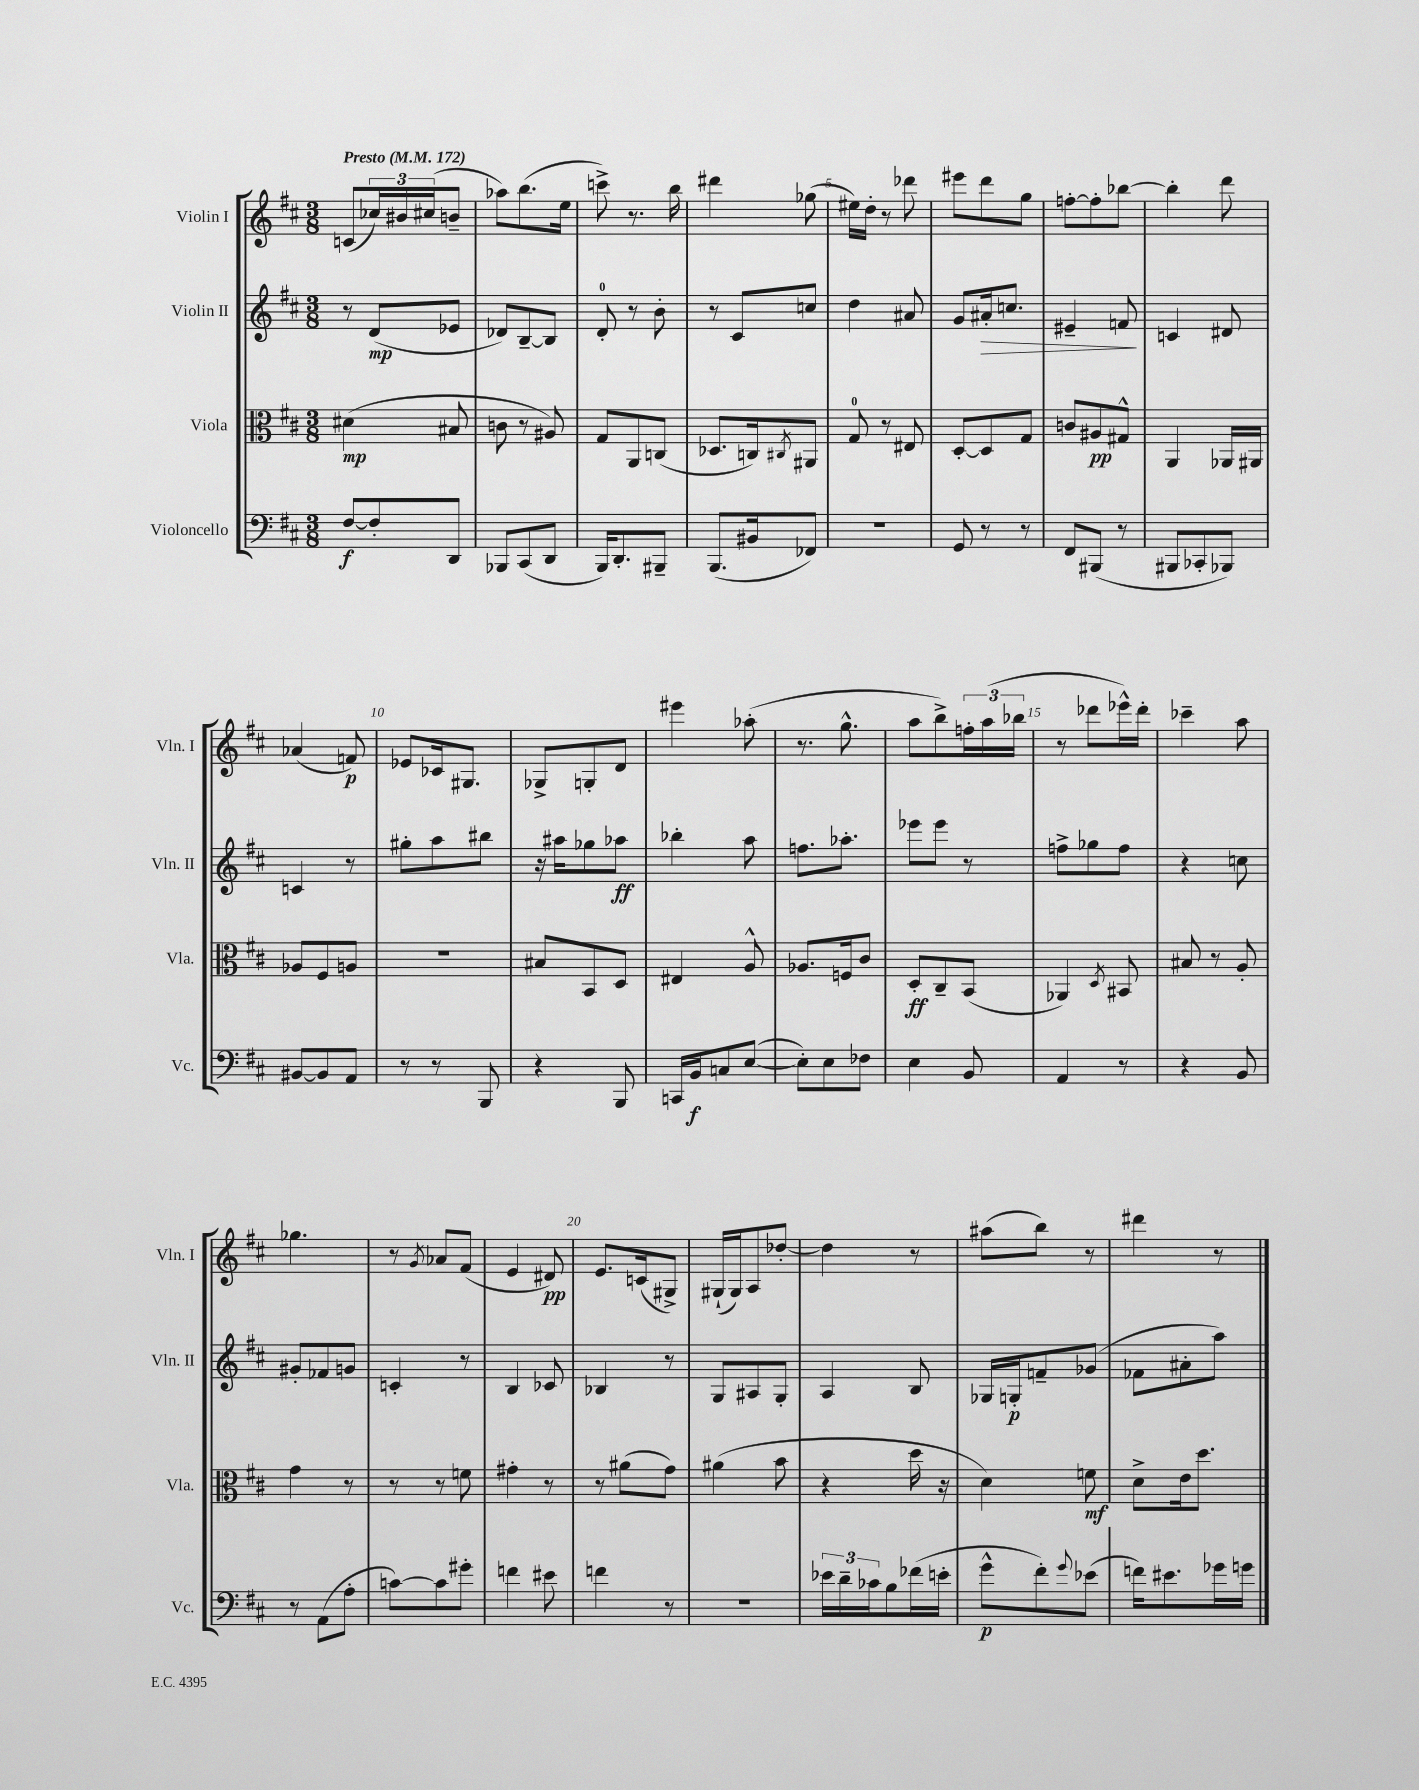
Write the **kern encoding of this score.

**kern	**dynam	**kern	**dynam	**kern	**dynam	**kern	**dynam
*part4	*part4	*part3	*part3	*part2	*part2	*part1	*part1
*staff4	*staff4	*staff3	*staff3	*staff2	*staff2	*staff1	*staff1
*I"Violoncello	*	*I"Viola	*	*I"Violin II	*	*I"Violin I	*
*I'Vc.	*	*I'Vla.	*	*I'Vln. II	*	*I'Vln. I	*
*clefF4	*	*clefC3	*	*clefG2	*	*clefG2	*
*k[f#c#]	*	*k[f#c#]	*	*k[f#c#]	*	*k[f#c#]	*
*M3/8	*	*M3/8	*	*M3/8	*	*M3/8	*
*MM172	*	*MM172	*	*MM172	*	*MM172	*
=1	=1	=1	=1	=1	=1	=1	=1
!	!	!	!	!	!	!LO:TX:a:B:t=Presto	!
[8F#/L	f	(4d#X\	mp	8r	.	(8cn/L	.
8F#'/]	.	.	.	(8d/L	mp	24cc-X/L)	.
.	.	.	.	.	.	24b#X/	.
.	.	.	.	.	.	(24cc#X/J	.
8DD/J	.	8B#X/	.	8e-X/J	.	8bn~/J	.
=2	=2	=2	=2	=2	=2	=2	=2
8BBB-X/L	.	8cn\	.	8d-X/L)	.	8aa-X\L)	.
(8CC#/	.	8r	.	[8B~/	.	(8.bb\	.
8DD/J	.	8A#X/)	.	8B/J]	.	.	.
.	.	.	.	.	.	16ee\Jk	.
=3	=3	=3	=3	=3	=3	=3	=3
16BBB/KL)	.	8G/L	.	8d'/	.	8cccn^\)	.
8.DD'/	.	.	.	.	.	.	.
.	.	8AA/	.	8r	.	8.r	.
8BBB#X~/J	.	(8Cn/J	.	8b'\	.	.	.
.	.	.	.	.	.	16bb\	.
=4	=4	=4	=4	=4	=4	=4	=4
(8.BBB/L	.	8.D-X/L	.	8r	.	4ddd#X\	.
.	.	.	.	8c#/L	.	.	.
16BB#X/k	.	16Cn/k)	.	.	.	.	.
.	.	8qC#X/	.	.	.	.	.
8FF-X/J)	.	8AA#X/J	.	8ccn/J	.	(8gg-X\	.
=5	=5	=5	=5	=5	=5	=5	=5
4.r	.	8G/	.	4dd\	.	16ee#X\LL)	.
.	.	.	.	.	.	16dd'\JJ	.
.	.	8r	.	.	.	8r	.
.	.	8E#X/	.	8a#X/	.	8ddd-X\	.
=6	=6	=6	=6	=6	=6	=6	=6
8GG/	.	[8D'/L	.	8g/L	.	8eee#X\L	.
!	!	!	!	!	!LO:HP:b	!	!
8r	.	8D/]	.	16a#X'/k	>	8ddd\	.
.	.	.	.	8.ccn/J	.	.	.
8r	.	8G/J	.	.	.	8gg\J	.
=7	=7	=7	=7	=7	=7	=7	=7
8FF#/L	.	8cn/L	.	4e#X~/	.	[8ffn'\L	.
(8BBB#X/J	.	8A#X/	pp	.	.	8ff'\]	.
8r	.	8G#X^^/J	.	8fn/	.	[8bb-X\J	.
.	.	.	.	.	]	.	.
=8	=8	=8	=8	=8	=8	=8	=8
8BBB#X/L	.	4AA/	.	4cn/	.	4bb-'\]	.
8CC-X'/	.	.	.	.	.	.	.
8BBB-X/J)	.	16AA-X/LL	.	8d#X/	.	8ddd\	.
.	.	16AA#X/JJ	.	.	.	.	.
!!LO:LB:g=z
=9	=9	=9	=9	=9	=9	=9	=9
[8BB#X/L	.	8A-X/L	.	4cn/	.	(4a-X/	.
8BB#/]	.	8F#/	.	.	.	.	.
8AA/J	.	8An/J	.	8r	.	8fn/)	p
=10	=10	=10	=10	=10	=10	=10	=10
8r	.	4.r	.	8gg#X'\L	.	8e-X/L	.
8r	.	.	.	8aa\	.	16c-X/k	.
.	.	.	.	.	.	8.G#X/J	.
8BBB/	.	.	.	8bb#X\J	.	.	.
=11	=11	=11	=11	=11	=11	=11	=11
4r	.	8B#X/L	.	16r	.	8G-X^/L	.
.	.	.	.	16aa#X\KL	.	.	.
.	.	8BB/	.	8gg-X\	.	8Gn'/	.
8BBB/	.	8D/J	.	8aa-X\J	ff	8d/J	.
=12	=12	=12	=12	=12	=12	=12	=12
16CCn/LL	.	4E#X/	.	4bb-X'\	.	4eee#X\	.
16BB/J	f	.	.	.	.	.	.
8Cn/	.	.	.	.	.	.	.
([8E/J	.	8A^^/	.	8aa\	.	(8aa-X'\	.
=13	=13	=13	=13	=13	=13	=13	=13
8E'\L])	.	8.A-X/L	.	8.ffn\L	.	8.r	.
8E\	.	.	.	.	.	.	.
.	.	16Fn/k	.	8.aa-X'\J	.	8.gg^^\	.
8F-X\J	.	8c#/J	.	.	.	.	.
=14	=14	=14	=14	=14	=14	=14	=14
4E\	.	8D'/L	ff	8eee-X\L	.	8aa\L	.
.	.	8C#~/	.	8eee-\J	.	8bb^\)	.
8BB/	.	(8BB/J	.	8r	.	24ffn'\L	.
.	.	.	.	.	.	(24aa\	.
.	.	.	.	.	.	24bb-X\JJ	.
=15	=15	=15	=15	=15	=15	=15	=15
4AA/	.	4AA-X/)	.	8ffn^\L	.	8r	.
.	.	.	.	8gg-X\	.	8ddd-X\L	.
.	.	8qD/	.	.	.	.	.
8r	.	8BB#X/	.	8ff\J	.	16eee-X^^\L)	.
.	.	.	.	.	.	16ddd-'\JJ	.
=16	=16	=16	=16	=16	=16	=16	=16
4r	.	8B#X/	.	4r	.	4ccc-X~\	.
.	.	8r	.	.	.	.	.
8BB/	.	8A'/	.	8ccn\	.	8aa\	.
!!LO:LB:g=z
=17	=17	=17	=17	=17	=17	=17	=17
8r	.	4g\	.	8g#X'/L	.	4.gg-X\	.
(8AA\L	.	.	.	8f-X/	.	.	.
8A'\J	.	8r	.	8gn/J	.	.	.
=18	=18	=18	=18	=18	=18	=18	=18
[8cn\L)	.	8r	.	4cn'/	.	8r	.
.	.	.	.	.	.	8qg/	.
8c\]	.	8r	.	.	.	8a-X/L	.
8g#X'\J	.	8fn\	.	8r	.	(8f#/J	.
=19	=19	=19	=19	=19	=19	=19	=19
4fn\	.	4g#X'\	.	4B/	.	4e/	.
8e#X\	.	8r	.	8c-X/	.	8d#X/)	pp
=20	=20	=20	=20	=20	=20	=20	=20
4fn\	.	8r	.	4B-X/	.	8.e/L	.
.	.	(8a#X\L	.	.	.	.	.
.	.	.	.	.	.	(16cn/k	.
8r	.	8g\J)	.	8r	.	8G#X^/J)	.
=21	=21	=21	=21	=21	=21	=21	=21
4.r	.	(4a#X\	.	8G/L	.	(16G#X`/LL	.
.	.	.	.	.	.	16G#/J)	.
.	.	.	.	8A#X/	.	8A/	.
.	.	8b\	.	8G'/J	.	[8dd-X'/J	.
=22	=22	=22	=22	=22	=22	=22	=22
24e-X\LL	.	4r	.	4A/	.	4dd-\]	.
24d~\	.	.	.	.	.	.	.
24c-X\J	.	.	.	.	.	.	.
8B\	.	.	.	.	.	.	.
(16f-X\L	.	16dd\	.	8B/	.	8r	.
16en'\JJ	.	16r	.	.	.	.	.
=23	=23	=23	=23	=23	=23	=23	=23
8g^^\L	p	4d\)	.	16G-X/LL	.	(8aa#X\L	.
.	.	.	.	16Gn'/J	p	.	.
8f#'\)	.	.	.	8fn~/	.	8bb\J)	.
8qqg/	.	.	.	.	.	.	.
(8e-X\J	.	8fn\	mf	(8g-X/J	.	8r	.
=24	=24	=24	=24	=24	=24	=24	=24
16fn\KL)	.	8d^\L	.	8f-X\L	.	4ddd#X\	.
8.e#X\	.	.	.	.	.	.	.
.	.	16e\k	.	8a#X'\	.	.	.
.	.	8.dd\J	.	.	.	.	.
16g-X\L	.	.	.	8aa\J)	.	8r	.
16gn\JJ	.	.	.	.	.	.	.
==	==	==	==	==	==	==	==
*-	*-	*-	*-	*-	*-	*-	*-
